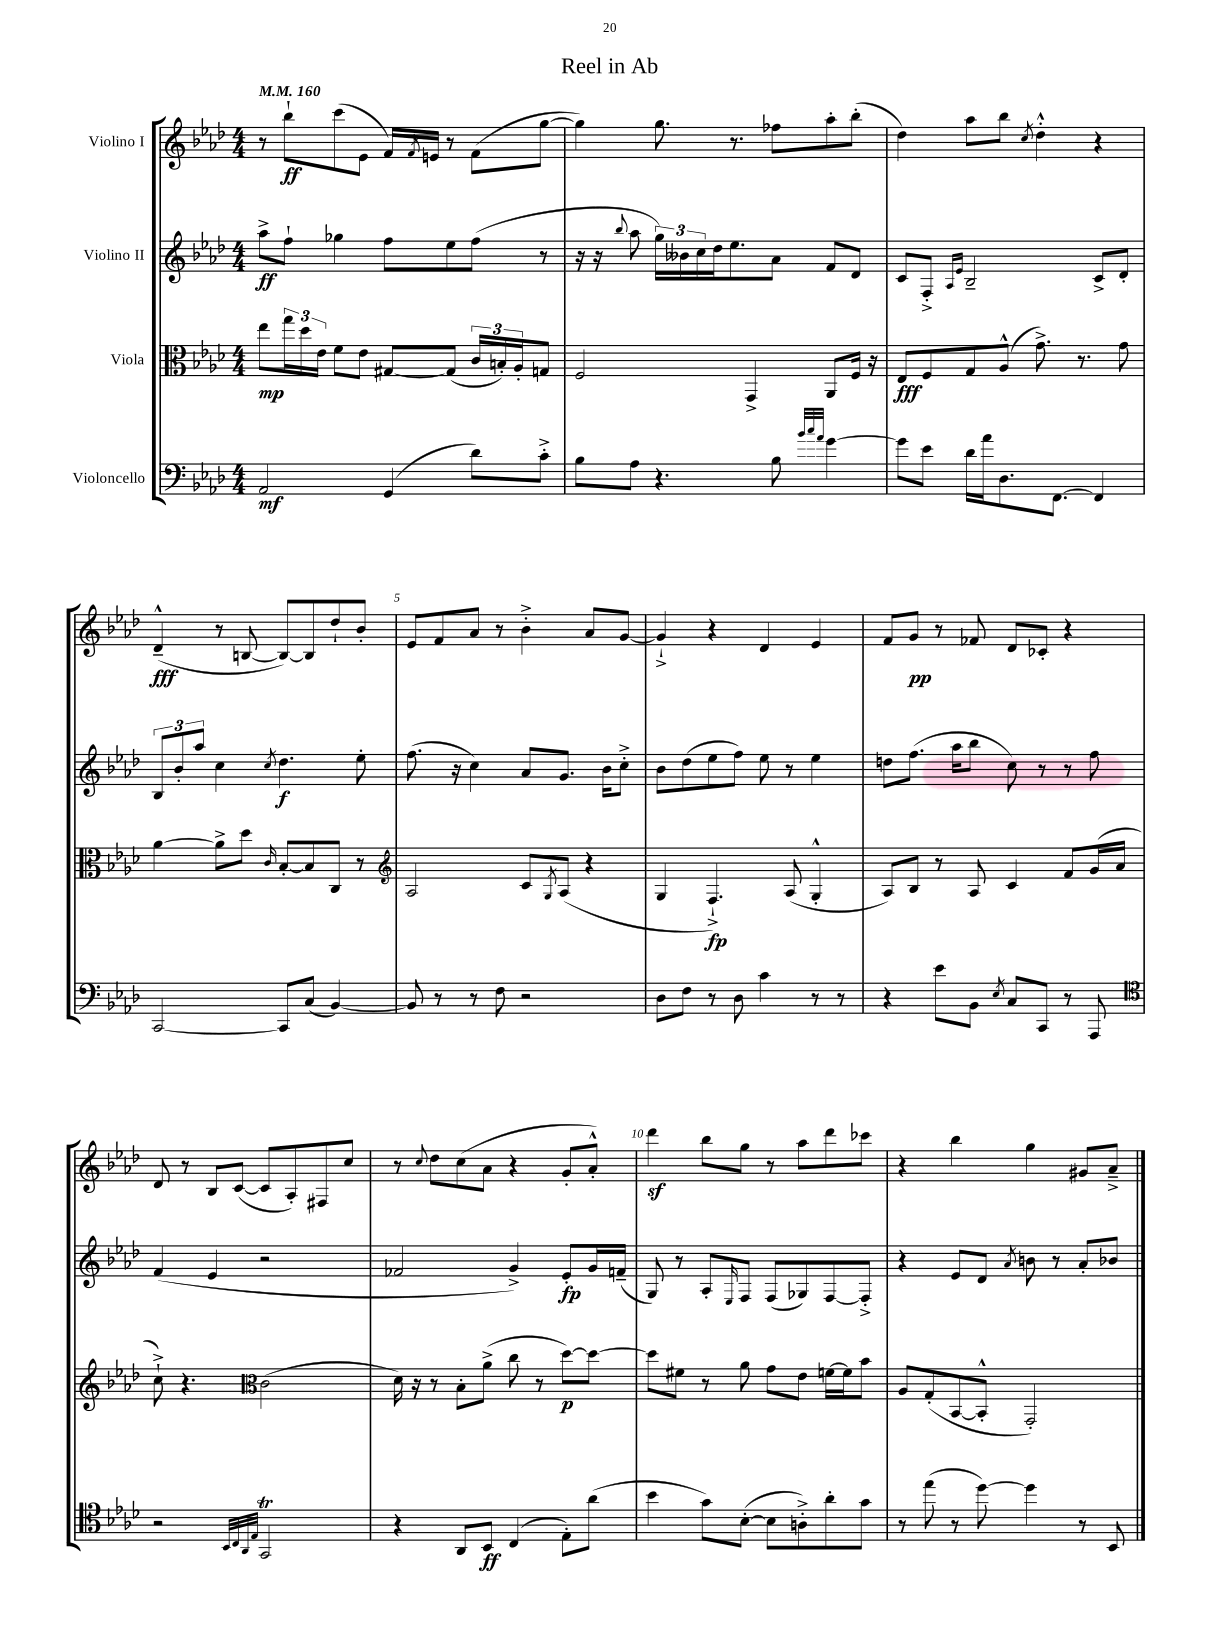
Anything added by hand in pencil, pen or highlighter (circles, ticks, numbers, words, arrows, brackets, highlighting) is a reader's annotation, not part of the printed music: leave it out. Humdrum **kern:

**kern	**kern	**kern	**kern
*staff4	*staff3	*staff2	*staff1
*clefF4	*clefC3	*clefG2	*clefG2
*k[b-e-a-d-]	*k[b-e-a-d-]	*k[b-e-a-d-]	*k[b-e-a-d-]
*M4/4	*M4/4	*M4/4	*M4/4
*MM160	*MM160	*MM160	*MM160
2AA-/	8ee-\L	8aa-^\L	8r
.	24gg\L	8ff`\J	8bb-`\L
.	24dd-\	.	.
.	24e-\JJ	.	.
.	8f\L	4gg-\	(8ccc\
.	8e-\J	.	8e-\J
(4GG/	[8G#/L	8ff\L	16f/LL)
.	.	.	8qf/
.	.	.	16e/JJ
.	(8G#/]J	8ee-\	8r
8d-\L)	24c/LL	(8ff\J	(8f\L
.	24B'/)	.	.
.	24A-'/J	.	.
8c'^\J	8G/J	8r	[8gg\J
=	=	=	=
8B-\L	2F/	16r	4gg\])
.	.	16r	.
.	.	8qqbb-/	.
8A-\J	.	8aa-\	.
4.r	.	24gg\LL)	8.gg\
.	.	24b--\	.
.	.	24cc\	.
.	.	16dd-\J	.
.	.	8.ee-\	8.r
.	4GG^/	.	.
8B-\	.	8a-\J	8ff-\L
32qqb-/LLL	.	.	.
32qqcc/	.	.	.
32qqa-/JJJ	.	.	.
[4g\	8AA-/L	8f/L	8aa-'\
.	16F/Jk	8d-/J	(8bb-'\J
.	16r	.	.
=	=	=	=
8g\]L	8E-/L	8c/L	4dd-\)
8e-\J	8F/	8F'^/J	.
.	.	16qqA-/LL	.
.	.	16qqe-/JJ	.
16d-\LL	8G/	2B-~/	8aa-\L
16a-\J	.	.	.
8.D-\	(8A-^^/J	.	8bb-\J
.	.	.	8qcc/
.	8.g^\)	.	4dd-'^^\
[8.FF\J	.	.	.
.	8.r	.	.
4FF/]	.	8c^/L	4r
.	8g\	8d-'/J	.
=	=	=	=
[2CC/	[4a-\	12B-/L	(4d-~^^/
.	.	12b-'/	.
.	.	12aa-/J	.
.	8a-^\]L	4cc\	8r
.	8dd-\J	.	[8B/
.	16qqc/	8qcc/	.
8CC/]L	[8B-'/L	4.dd-\	8B/_L)
(8C/J	8B-/]	.	8B/]
[4BB-/)	8C/J	.	8dd-`/
.	8r	8ee-'\	8b-'/J
=	=	=	=
*	*clefG2	*	*
8BB-/]	2A-/	(8.ff\	8e-/L
8r	.	.	8f/
.	.	16r	.
8r	.	4cc\)	8a-/J
8F\	.	.	8r
2r	8c/L	8a-/L	4b-'^\
.	8qG/	.	.
.	(8A-/J	8.g/J	.
.	4r	.	8a-/L
.	.	16b-\LK	.
.	.	8cc'^\J	[8g/J
=	=	=	=
8D-\L	4G/	8b-\L	4g`^/]
8F\J	.	(8dd-\	.
8r	4.F`^/)	8ee-\	4r
8D-\	.	8ff\J)	.
4c\	.	8ee-\	4d-/
.	(8A-/	8r	.
8r	4G'^^/	4ee-\	4e-/
8r	.	.	.
=	=	=	=
4r	8A-/L)	8dd\L	8f/L
.	8B-/J	(8.ff\J	8g/J
8e-\L	8r	.	8r
.	.	16aa-\LK	.
8BB-\J	8A-/	8bb-\J	8f-/
8qE-/	.	.	.
8C/L	4c/	8cc\)	8d-/L
8CC/J	.	8r	8c-'/J
8r	8f/L	8r	4r
8AAA-/	(16g/L	8ff\	.
.	16a-/JJ	.	.
=	=	=	=
*clefC4	*	*	*
2r	8cc`^\)	(4f/	8d-/
.	4.r	.	8r
.	.	4e-/	8B-/L
.	.	.	([8c/J
*	*clefC3	*	*
32qqBB-/LLL	.	.	.
32qqC/	.	.	.
32qqAA-/	.	.	.
32qqE-/JJJ	.	.	.
2GG/	(2c\	2r	8c/]L
.	.	.	8A-'/)
.	.	.	8F#/
.	.	.	8cc/J
=	=	=	=
4r	16d-\)	2f-/	8r
.	16r	.	.
.	.	.	8qqcc/
.	8r	.	8dd-\L
8AA-/L	8B-'\L	.	(8cc\
8BB-/J	(8a-^\J	.	8a-\J
(4C/	8cc\	4g^/)	4r
.	8r	.	.
8E-'\L)	[8dd-\L)	8e-'/L	8g'/L
(8a-\J	8dd-\_J	16g/L	8a-'^^/J)
.	.	(16f~/JJ	.
=	=	=	=
4b-\	8dd-\]L	8G/)	4ddd-\
.	8f#\J	8r	.
8g\L)	8r	8A-'/L	8bb-\L
.	.	16qqE-/	.
([8B-'\J	8a-\	8F/J	8gg\J
8B-\]L	8g\L	(8F/L	8r
8A'^\)	8e-\J	8G-/)	8aa-\L
8a-'\	[16f\LL	[8F/	8ddd-\
.	16f\]J	.	.
8g\J	8b-\J	8F'^/]J	8ccc-\J
=	=	=	=
8r	8A-/L	4r	4r
(8ee-\	(8G'/	.	.
8r	[8BB-/	8e-/L	4bb-\
[8dd-\)	8BB-'^^/]J	8d-/J	.
.	.	8qa-/	.
4dd-\]	2GG'/)	8b\	4gg\
.	.	8r	.
8r	.	8a-'/L	8g#/L
8BB-/	.	8b-/J	8a-~^/J
==	==	==	==
*-	*-	*-	*-
